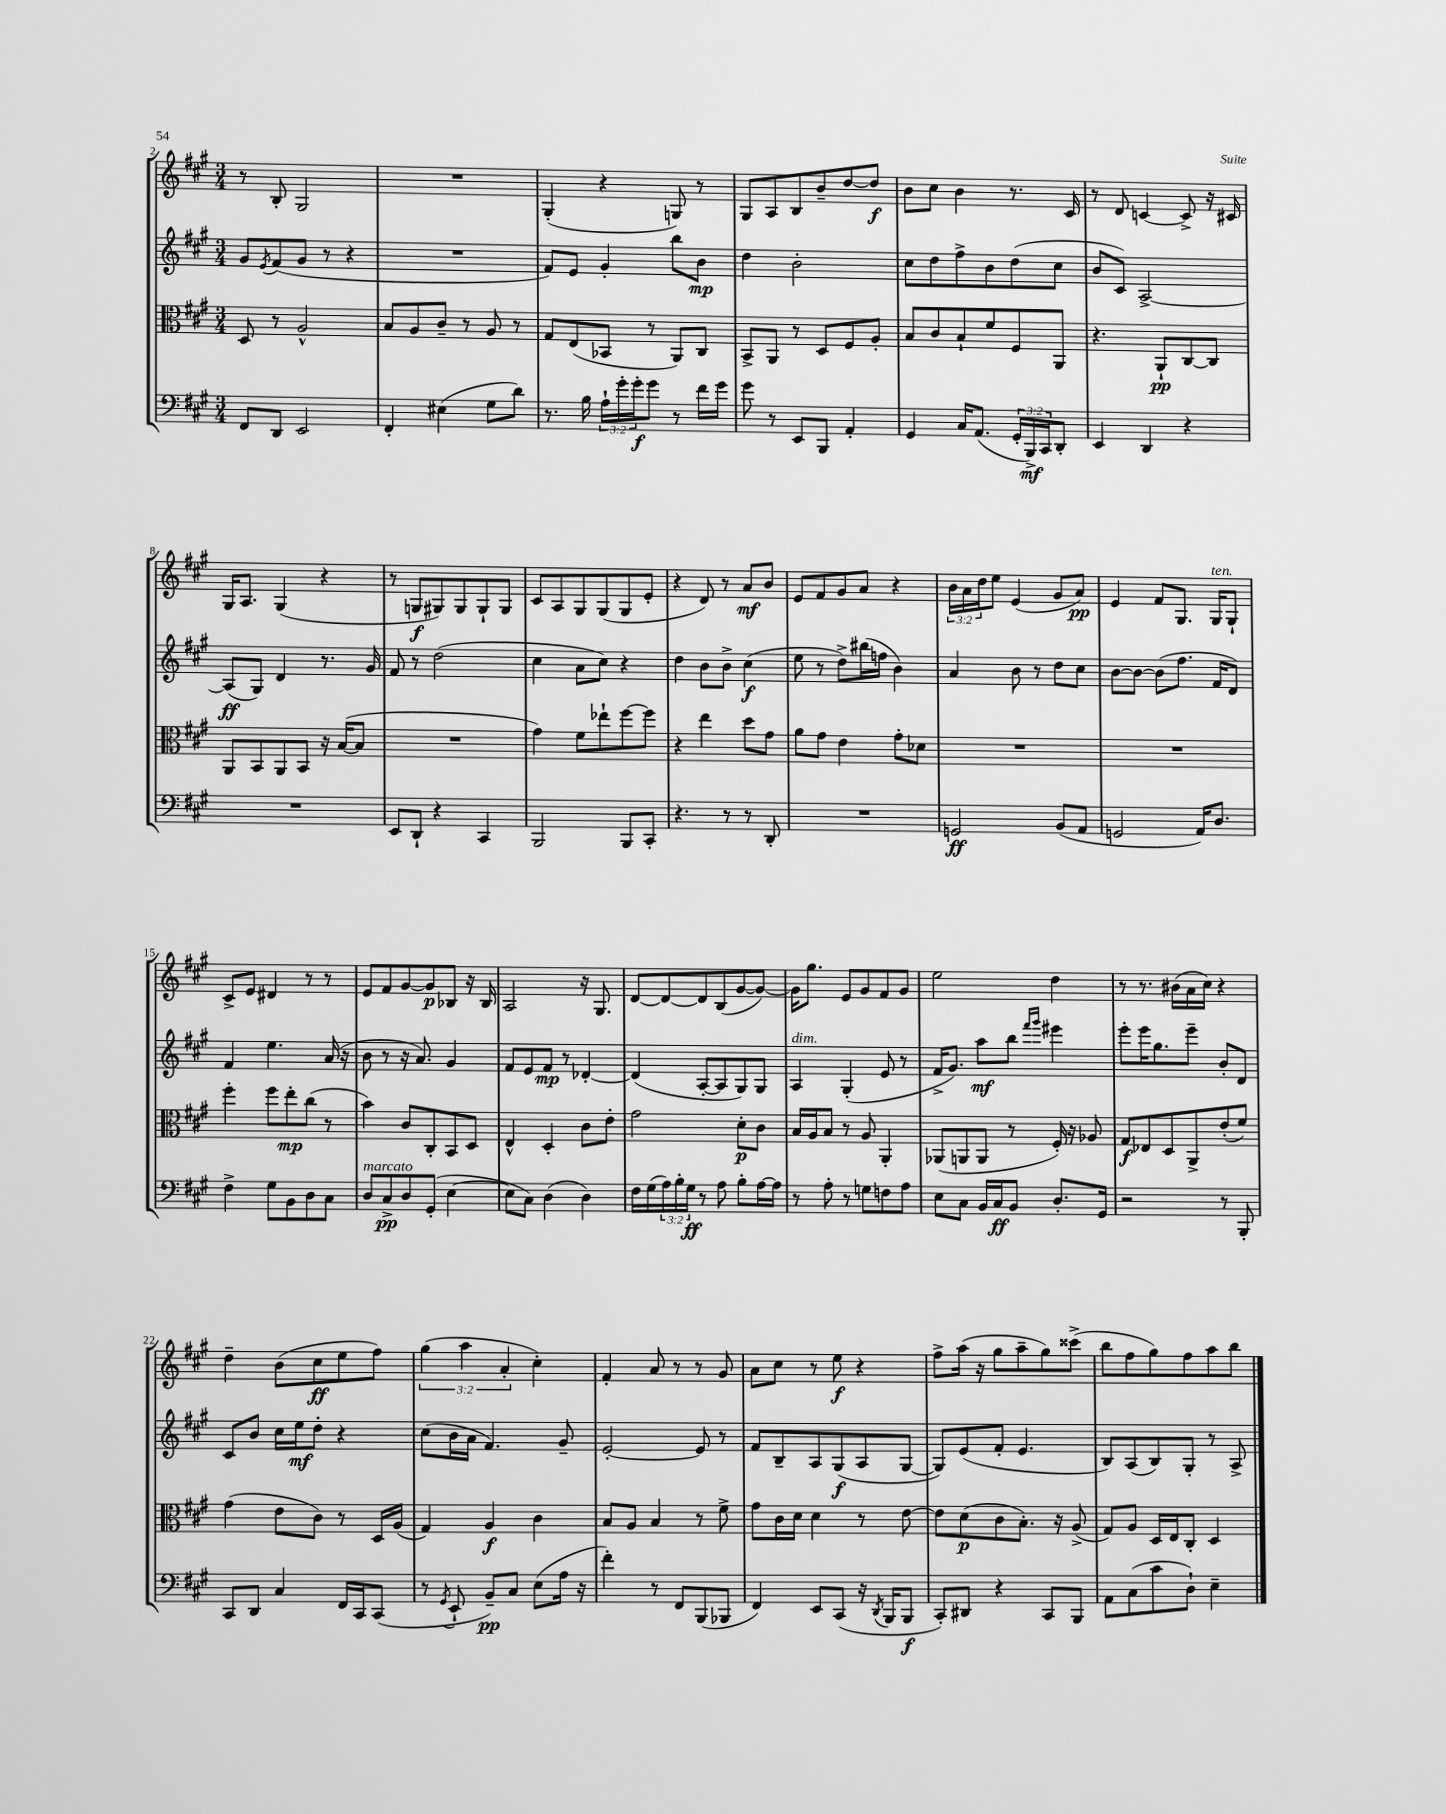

**kern	**kern	**kern	**kern
*staff4	*staff3	*staff2	*staff1
*clefF4	*clefC3	*clefG2	*clefG2
*k[f#c#g#]	*k[f#c#g#]	*k[f#c#g#]	*k[f#c#g#]
*M3/4	*M3/4	*M3/4	*M3/4
8FF#/L	8D/	8g#/L	8r
.	.	8qe/	.
8DD/J	8r	(8f#/	8B'/
2EE/	2A^^/	8g#/J	2G#/
.	.	8r	.
.	.	4r	.
=	=	=	=
4FF#'/	8B/L	2.r	2.r
.	8A/	.	.
(4E#\	8c#~/J	.	.
.	8r	.	.
8G#\L	8A/	.	.
8d\J)	8r	.	.
=	=	=	=
8.r	8G#/L	8f#/L)	(4G#'/
.	(8E/	8e/J	.
16B\	.	.	.
24A`\LL	8BB-/J	4g#'/	4r
24g#'\	.	.	.
24g#'\J	.	.	.
8g#\J	8r	.	.
8r	8AA/L)	8bb\L	8G/)
16f#\LL	8C#/J	8b\J	8r
16g#\JJ	.	.	.
=	=	=	=
8g#\	8BB^/L	4dd\	8G#/L
8r	8AA/J	.	8A/
8EE/L	8r	2b'\	8B/
8BBB/J	8D/L	.	8b~/
4AA'/	8F#/	.	[8dd/
.	8A'/J	.	8dd/]J
=	=	=	=
4GG#/	8B/L	8cc#\L	8b\L
.	8c#/	8dd\	8cc#\J
16C#/LK	8B`/	8ff#^\	4b\
(8.AA/J	.	.	.
.	8f#/	8b\	.
24GG#'/LL	8F#/	(8dd\	8.r
24BBB^/)	.	.	.
24CC#/J	.	.	.
8DD'/J	8AA/J	8cc#\J	.
.	.	.	16c#/
=	=	=	=
4EE/	4.r	8b/L	8r
.	.	8c#/J)	8d/
4DD/	.	[2A^/	[4c/
.	8AA`/L	.	.
4r	[8C#/	.	8c^/]
.	8C#/]J	.	16r
.	.	.	16c#/
=	=	=	=
2.r	8AA/L	(8A/]L	16G#/LK
.	.	.	8.A/J
.	8BB/	8G#/J)	.
.	8AA/	4d/	(4G#/
.	8BB/J	.	.
.	16r	8.r	4r
.	([16B/LK	.	.
.	8B/]J	.	.
.	.	16g#/	.
=	=	=	=
8EE/L	2.r	8f#/	8r
8DD`/J	.	8r	8G/L
4r	.	(2dd\	8G#/)
.	.	.	8G#/
4CC#/	.	.	8G#`/
.	.	.	8G#/J
=	=	=	=
2BBB/	4g#\)	4cc#\	8c#/L
.	.	.	8A/
.	8f#\L	8a\L	8G#/
.	8ee-`\	8cc#\J)	(8G#/
8BBB/L	[8ff#\	4r	8G#/
8CC#'/J	8ff#\]J	.	8e'/J
=	=	=	=
4.r	4r	4dd\	4r
.	4ee\	8b\L	8d/)
8r	.	8b^\J	8r
8r	8dd\L	(4cc#\	8a/L
8DD'/	8g#\J	.	8b/J
=	=	=	=
2.r	8a\L	8ee\	8e/L
.	8g#\J	8r	8f#/
.	4e\	8dd^\L)	8g#/
.	.	(16bb#\L	8a/J
.	.	16ff\JJ	.
.	8g#'\L	4b\)	4r
.	8d-\J	.	.
=	=	=	=
2GG/	2.r	4a/	24b\LL
.	.	.	24a\
.	.	.	24dd\J
.	.	.	8ee\J
.	.	8b\	(4e/
.	.	8r	.
(8BB/L	.	8dd\L	8g#/L
8AA/J	.	8cc#\J	8a/J)
=	=	=	=
2GG/	2.r	[8b\L	4e/
.	.	8b\_J	.
.	.	(8b\]L	8f#/L
.	.	8.ff#\J	8.G#/J
16AA/LK)	.	.	.
8.D/J	.	16f#/LK	16G#/LK
.	.	8d/J)	8G#`/J
=	=	=	=
4F#^\	4ff#'\	4f#/	8c#^/L
.	.	.	8e/J
8G#\L	8ff#\L	4.ee\	4d#/
8BB\	8ee'\	.	.
8D\	(8cc#\J	.	8r
8C#\J	8r	(16a/	8r
.	.	16r	.
=	=	=	=
8D/L	4b\)	8b\	8e/L
8C#^/	.	8r	8f#/
8D/	8c#/L	16r	[8g#/
.	.	8.a/)	.
(8GG#'/J	8C#'/	.	8g#/]
[4E\	8BB/	4g#/	8B-/J
.	8D/J	.	16r
.	.	.	16B-/
=	=	=	=
8E\]L	4E^^/	8f#/L	2A/
8C#\J)	.	8e/	.
(4D\	4D'/	8f#/J	.
.	.	8r	.
4D\)	8c#\L	[4d-'/	16r
.	.	.	8.G#/
.	8e'\J	.	.
=	=	=	=
16F#\LL	2g#\	(4d-/]	[8d/L
(16G#\	.	.	.
24A\)	.	.	8d/_
24B'\	.	.	.
24G#\JJ	.	.	.
8r	.	[8A'/L	8d/]
8A\	.	8A/]	(8B/
8B'\L	8d'\L	8G#/)	[8g#/
[16A\L	8c#\J	8G#/J	8g#/_J)
16A\]JJ	.	.	.
=	=	=	=
8r	16B/LL	4A/	16g#\]LK
.	16A/J	.	8.gg#\J
8A'\	8B/J	.	.
8r	8r	(4G#'/	8e/L
8G\L	8A/	.	8g#/
8F\	4AA'/	8e/	8f#/
8A\J	.	8r	8g#/J
=	=	=	=
8E\L	(8AA-/L	16f#^/LK	2ee\
.	.	8.g#/J)	.
8C#\J	8AA/	.	.
16BB/LL	8AA/J	8aa\L	.
16C#/J	.	.	.
8BB/J	8r	8bb\J	.
.	.	16qqfff#/LL	.
.	.	16qqggg#/JJ	.
8.D'/L	16F#'/)	4eee#\	4dd\
.	16r	.	.
.	8A-/	.	.
16GG#/Jk	.	.	.
=	=	=	=
2r	8G#/L	8eee'\L	8r
.	8E-/	16eee\K	8.r
.	.	8.gg#\	.
.	8D/	.	.
.	.	.	(16b#\LL
.	8AA^/	8eee~\J	16a\
.	.	.	16cc#\JJ)
8r	(8e'/	8b'/L	4r
8BBB'/	8f#/J)	8d/J	.
=	=	=	=
8CC#/L	(4g#\	8c#/L	4dd~\
8DD/J	.	8b/J	.
4C#/	8e\L	16cc#\LL	(8b\L
.	.	16ee\J	.
.	8c#\J)	8dd'\J	8cc#\
16FF#/LL	8r	4r	8ee\
16CC#/J	.	.	.
(8CC#/J	16D/LL	.	8ff#\J)
.	(16A/JJ	.	.
=	=	=	=
8r	4G#/)	(8cc#\L	(6gg#\
8qGG#/	.	.	.
8EE`/	.	16b\L	.
.	.	.	6aa\
.	.	16a\JJ	.
8BB~/L)	4A/	4.f#/)	.
.	.	.	6a'/
8C#/J	.	.	.
(8E\L	4c#\	.	4cc#'\)
16A\Jk	.	8g#~/	.
16r	.	.	.
=	=	=	=
4f#'\)	8B/L	[2e'/	4f#'/
.	8A/J	.	.
8r	4B/	.	8a/
8FF#/L	.	.	8r
(8BBB/	8r	8e/]	8r
8BBB-/J	8f#^\	8r	8g#/
=	=	=	=
4FF#/)	8g#\L	8f#/L	8a\L
.	16c#\L	8B~/	8cc#\J
.	16d\JJ	.	.
8EE/L	4d\	8A/	8r
(8CC#/J	.	(8G#/	8ee\
16r	8r	8A/	4r
8qDD/	.	.	.
16BBB/LK	.	.	.
8BBB/J	[8e\	[8G#/J	.
=	=	=	=
8CC#'/L)	8e\]L	8G#/]L)	8ff#^\L
8DD#/J	(8d\	(8e/	(16aa\Jk
.	.	.	16r
4r	8c#\	8f#'/J	8gg#\L
.	8.B'\J)	4.e/	8aa~\
8CC#/L	.	.	8gg#\)
.	16r	.	.
8BBB/J	(8A^/	.	(8ccc##^\J
=	=	=	=
8AA\L	8G#/L)	8B/L)	8bb\L
(8C#\	8A/J	(8A/	8ff#\
8c#\	16D/LL	8B/)	8gg#\)
.	16E/J	.	.
8D`\J)	8C#'/J	8G#'/J	8ff#\
4E~\	4D/	8r	8aa\
.	.	8A^/	8bb\J
==	==	==	==
*-	*-	*-	*-
